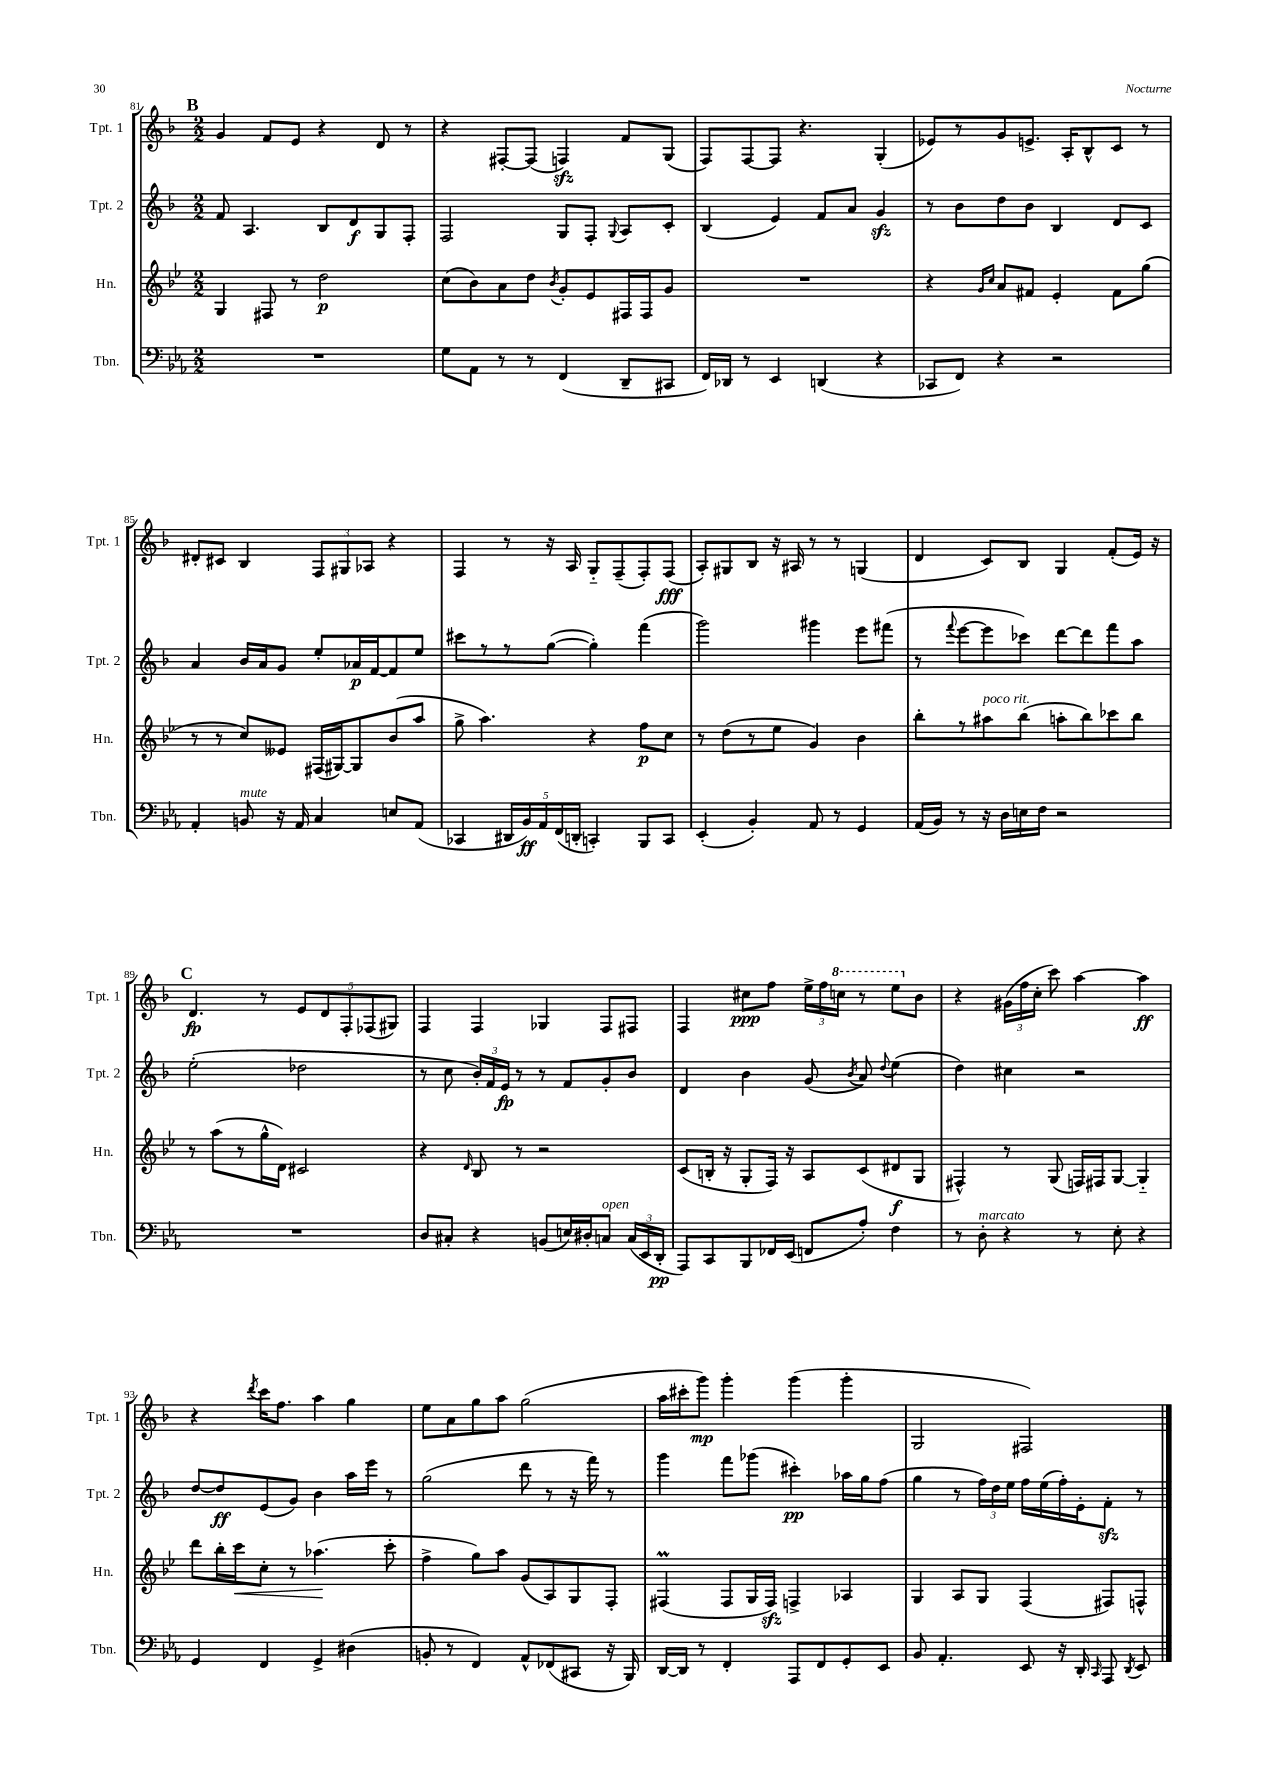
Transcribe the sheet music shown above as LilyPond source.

<<
\new StaffGroup <<
\new Staff = "s0" \with { instrumentName = "Tpt. 1" shortInstrumentName = "Tpt. 1" } {
    \clef treble \key f \major \numericTimeSignature \time 2/2
    \autoBeamOff \mark \markup { \bold "B" } g'4 f'8[ e'8] r4 d'8 r8 |
    r4 fis8[~-. fis8]( f4\sfz) f'8[ g8]( |
    f8[) f8~ f8] r4. g4-.( |
    ees'8[) r8 g'8 e'8.]-> a16[-. bes8-^ c'8] r8 |
    dis'8[-. cis'8] bes4 \tuplet 3/2 { f8[ gis8 aes8] } r4 |
    f4 r8 r16 a16 g8[-_ f8--( f8-.) f8]\fff( |
    a8[-.) gis8 bes8] r16 ais16 r8 r8 g4( |
    d'4 c'8[) bes8] g4 f'8[-.( e'16]) r16 |
    \mark \markup { \bold "C" } d'4.\fp r8 \tuplet 5/4 { e'8[ d'8 f8-. fes8( gis8]) } |
    f4 f4 ges4 f8[ fis8] |
    f4 cis''8[\ppp f''8] \tuplet 3/2 { e''16[-> f''16 \ottava #1 c'''!16] } r8 e'''8[ \ottava #0 bes'8] |
    r4 \tuplet 3/2 { gis'16[( f''16 c''16]-. } c'''8) a''4~ a''4\ff |
    r4 \acciaccatura { d'''8 } c'''16[ f''8.] a''4 g''4 |
    e''8[ a'8 g''8 a''8] g''2( |
    a''16[ cis'''16-. g'''8]\mp) g'''4-. g'''4( g'''4-. |
    g2 fis2) \bar "|." |
}
\new Staff = "s1" \with { instrumentName = "Tpt. 2" shortInstrumentName = "Tpt. 2" } {
    \clef treble \key f \major \numericTimeSignature \time 2/2
    \autoBeamOff \mark \markup { \bold "B" } f'8 a4. bes8[ d'8\f g8 f8]-. |
    f2 g8[ f8]-. \appoggiatura { g8 } a8[ c'8]-. |
    bes4( e'4) f'8[ a'8] g'4\sfz |
    r8 bes'8[ d''8 bes'8] bes4 d'8[ c'8] |
    a'4 bes'16[ a'16 g'8] e''8[-. aes'16\p f'16~ f'8 e''8] |
    cis'''8[ r8 r8 g''8]~( g''4-.) f'''4( |
    g'''2) gis'''4 e'''8[ fis'''8]( |
    r8 \appoggiatura { f'''8 } e'''8[~ e'''8 ces'''8]) d'''8[~ d'''8 f'''8 a''8] |
    \mark \markup { \bold "C" } e''2-.( des''2 |
    r8 c''8 \tuplet 3/2 { bes'16[-.) f'16 e'16]\fp } r8 r8 f'8[ g'8-. bes'8] |
    d'4 bes'4 g'8( \acciaccatura { bes'8 } a'8) \appoggiatura { d''8 } e''4( |
    d''4) cis''4 r2 |
    d''8[~ d''8\ff e'8( g'8]) bes'4 a''16[ e'''16] r8 |
    g''2( d'''8 r8 r16 f'''16) r8 |
    g'''4 f'''8[ ges'''8]( cis'''4-.\pp) aes''16[ g''16 f''8]( |
    g''4 r8 \tuplet 3/2 { f''16[) d''16 e''16] } f''16[ e''16( f''16-.) e'16-. f'8]-.\sfz r8 \bar "|." |
}
\new Staff = "s2" \with { instrumentName = "Hn." shortInstrumentName = "Hn." } {
    \clef treble \key bes \major \numericTimeSignature \time 2/2
    \autoBeamOff \mark \markup { \bold "B" } g4 fis8 r8 d''2\p |
    c''8[( bes'8) a'8 d''8] \acciaccatura { bes'8 } g'8[-. ees'8 fis16 fis16 g'8] |
    R1 |
    r4 \grace { g'16[ c''16] } a'8[ fis'8] ees'4-. fis'8[ g''8]( |
    r8 r8 c''8[) eeses'8] fis16[( gis16~) gis8 bes'8( a''8] |
    g''8-> a''4.) r4 f''8[\p c''8] |
    r8 d''8[( r8 ees''8] g'4) bes'4 |
    bes''8[-. r8 ais''8^\markup { \italic "poco rit." } bes''8]( a''8[-. bes''8) ces'''8 bes''8] |
    \mark \markup { \bold "C" } r8 a''8[( r8 g''16-^ d'16]) cis'2 |
    r4 \grace { d'16 } bes8 r8 r2 |
    c'8[( b16]-. r16 g8[-. f16]) r16 a8[ c'8( dis'8\f g8] |
    fis4-^) r8 g8( f16[) fis16 g8]~ g4-_ |
    d'''8[ bes''16-. c'''16\< c''8]-. r8 aes''4.\!( c'''8-. |
    f''4-> g''8[) a''8] g'8[( a8) g8 f8]-. |
    fis4\prall( fis8[ g16 fis16]\sfz) f4-> aes4 |
    g4 a8[ g8] f4( fis8[) f8]-^ \bar "|." |
}
\new Staff = "s3" \with { instrumentName = "Tbn." shortInstrumentName = "Tbn." } {
    \clef bass \key ees \major \numericTimeSignature \time 2/2
    \autoBeamOff \mark \markup { \bold "B" } R1 |
    g8[ aes,8] r8 r8 f,4( d,8[-- cis,8] |
    f,16[) des,16] r8 ees,4 d,4( r4 |
    ces,8[ f,8]) r4 r2 |
    aes,4-. b,8^\markup { \italic "mute" } r16 aes,16 c4 e8[ aes,8]( |
    ces,4 \tuplet 5/4 { dis,16[ bes,16\ff) aes,16 f,16( d,16]-. } c,4-.) bes,,8[ c,8] |
    ees,4-.( bes,4-.) aes,8 r8 g,4 |
    aes,16[( bes,16]) r8 r16 d16[ e16 f16] r2 |
    \mark \markup { \bold "C" } R1 |
    d8[ cis8]-. r4 b,8[( e16) dis16-. c8]^\markup { \italic "open" } \tuplet 3/2 { c16[( ees,16 d,16]-.\pp } |
    aes,,8[) c,8 bes,,8 fes,16 ees,16]( f,8[ aes8]-.) f4 |
    r8 d8-.^\markup { \italic "marcato" } r4 r8 ees8-. r4 |
    g,4 f,4 g,4-> dis4( |
    b,8-. r8 f,4) aes,8[-^ fes,8( cis,8] r16 bes,,16) |
    d,16[~ d,16] r8 f,4-. aes,,8[ f,8 g,8-. ees,8] |
    bes,8 aes,4.-. ees,8 r16 d,16-. \grace { c,16 } aes,,8 \acciaccatura { d,8 } ees,8 \bar "|." |
}
>>
>>
\layout { \context { \Score currentBarNumber = #81 } }
